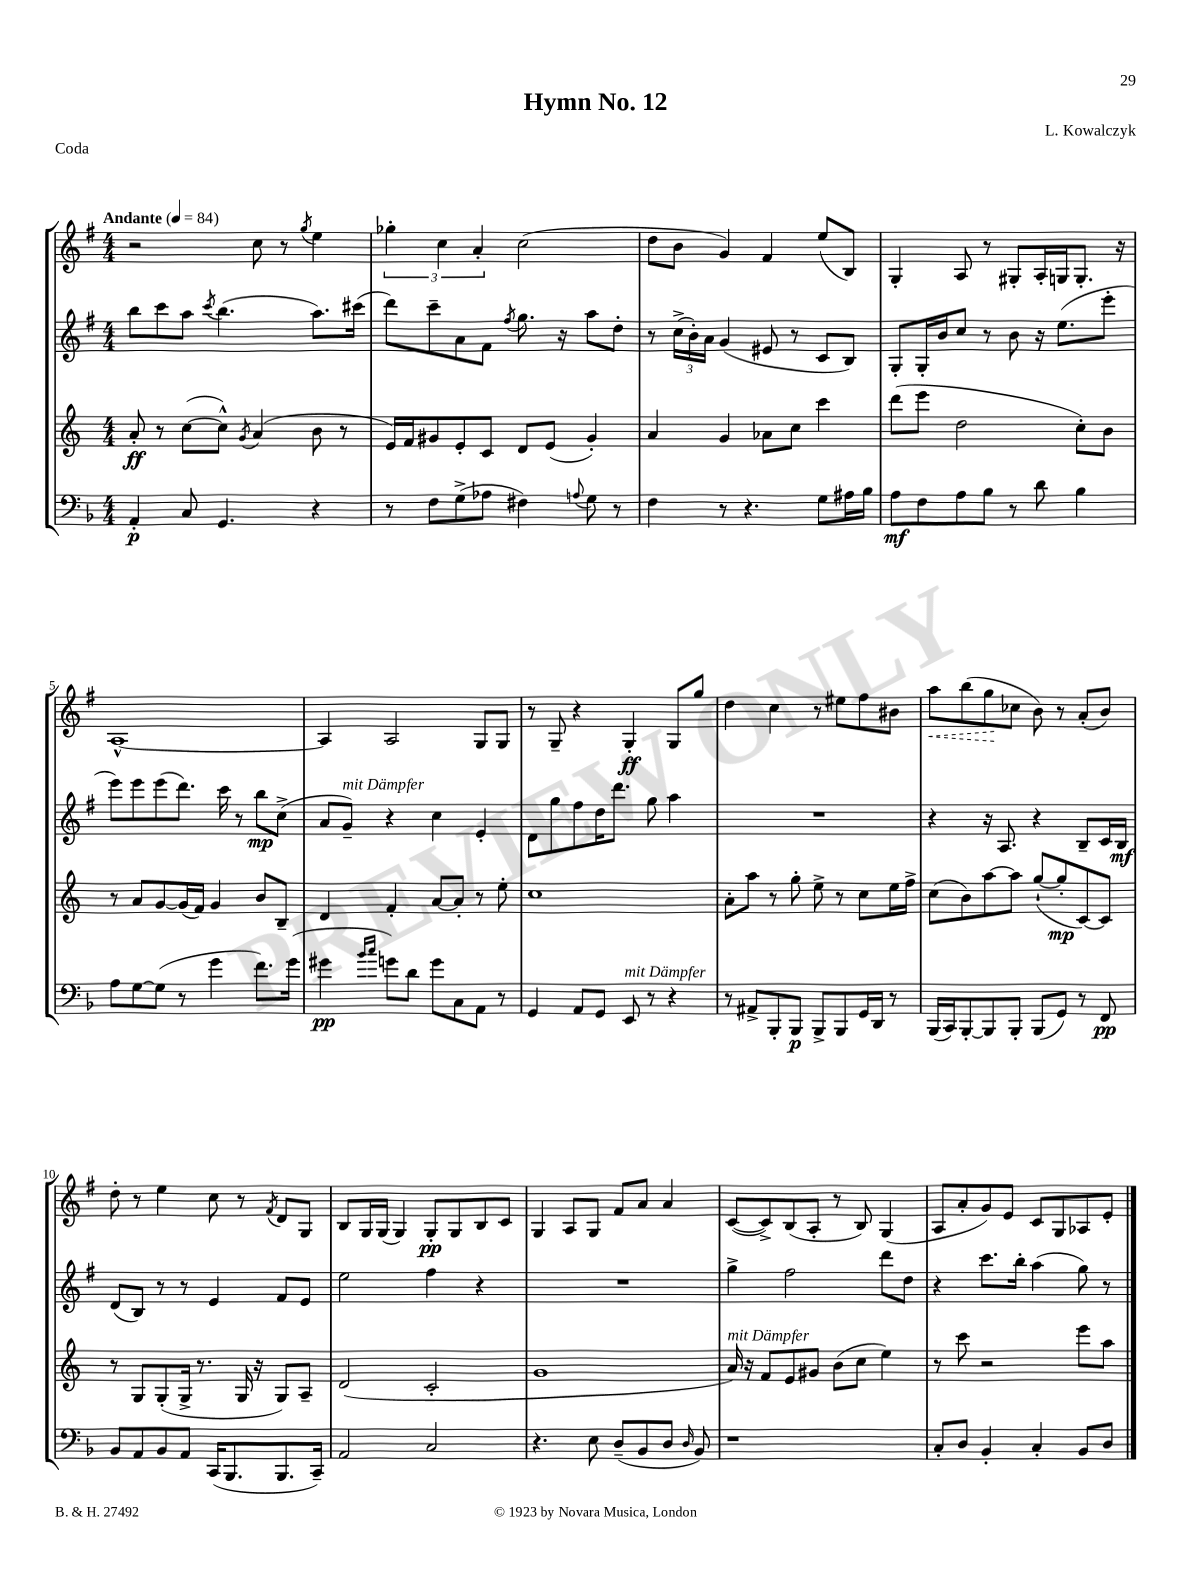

**kern	**kern	**kern	**kern
*staff4	*staff3	*staff2	*staff1
*clefF4	*clefG2	*clefG2	*clefG2
*k[b-]	*k[]	*k[f#]	*k[f#]
*M4/4	*M4/4	*M4/4	*M4/4
*MM84	*MM84	*MM84	*MM84
4AA'/	8a'/	8bb\L	2r
.	8r	8ccc\	.
8C/	([8cc\L	8aa\J	.
.	.	8qccc/	.
4.GG/	8cc^^\]J)	(4.bb\	.
.	8qg/	.	.
.	(4a/	.	8cc\
.	.	.	8r
.	.	.	8qgg/
4r	8b\	8.aa\L)	4ee\
.	8r	.	.
.	.	(16ccc#\Jk	.
=	=	=	=
8r	16e/LL)	8ddd\L)	6gg-'\
.	16f/J	.	.
8F\L	8g#/	8ccc~\	.
.	.	.	6cc\
(8G^\	8e'/	8a\	.
.	.	.	6a'/
8A-\J	8c/J	8f#\J	.
.	.	8qff#/	.
4F#\)	8d/L	8.gg\	(2cc\
.	(8e/J	.	.
.	.	16r	.
8qqA/	.	.	.
8G\	4g#'/)	8aa\L	.
8r	.	8dd'\J	.
=	=	=	=
4F\	4a/	8r	8dd\L
.	.	(24cc^\LL	8b\J
.	.	24b'\)	.
.	.	24a\JJ	.
8r	4g/	(4g/	4g/)
4.r	.	.	.
.	8a-\L	8e#/	4f#/
.	8cc\J	8r	.
8G\L	4ccc\	8c/L	(8ee/L
16A#\L	.	8B/J)	8B/J)
16B-\JJ	.	.	.
=	=	=	=
8A\L	(8ddd\L	8G'/L	4G'/
8F\	8eee\J	16G'/L	.
.	.	16b/J	.
8A\	2dd\	8cc/J	8A/
8B-\J	.	8r	8r
8r	.	8b\	8G#'/L
8d\	.	16r	16A'/L
.	.	(8.ee\L	16G/J
4B-\	8cc'\L)	.	8.G'/J
.	8b\J	8eee'\J	.
.	.	.	16r
=	=	=	=
8A\L	8r	8eee\L)	[1A^^
[8G\	8a/L	8eee\	.
(8G\]J	[8g/	(8eee\	.
8r	(16g/]L	8.ddd\J)	.
.	16f/JJ)	.	.
4g\	4g/	.	.
.	.	16ccc\	.
.	.	8r	.
8.f\L)	8b/L	8bb\L	.
.	8B~/J	(8cc^\J	.
(16g\Jk	.	.	.
=	=	=	=
4g#\	4d/	8a/L	4A/]
.	.	8g~/J)	.
16qqb-/LL	.	.	.
16qqcc/JJ	.	.	.
8g\L)	4f'/	4r	2A/
8d\J	.	.	.
8g\L	[8a/L	4cc\	.
8C\	8a'/]J	.	.
8AA\J	8r	4e'/	8G/L
8r	8ee'\	.	8G/J
=	=	=	=
4GG/	1cc	8d\L	8r
.	.	8gg\	8G~/
8AA/L	.	8ff#\	4r
8GG/J	.	16dd\K	.
.	.	8.ddd\J	.
8EE/	.	.	4G'/
8r	.	8gg\	.
4r	.	4aa\	8G/L
.	.	.	8gg/J
=	=	=	=
8r	8a'\L	1r	4dd\
8AA#^/L	8aa\J	.	.
8BBB-'/	8r	.	4cc\
8BBB-/J	8gg'\	.	.
8BBB-^/L	8ee^\	.	8r
8BBB-/	8r	.	8ee#\L
16GG/L	8cc\L	.	8ff#\
16DD/JJ	.	.	.
8r	16ee\L	.	8b#\J
.	16ff^\JJ	.	.
=	=	=	=
(16BBB-/LL	(8cc\L	4r	8aa\L
16CC/J)	.	.	.
[8BBB-'/	8b\)	.	(8bb\
8BBB-/]	[8aa\	16r	8gg\
.	.	8.A/	.
8BBB-'/J	8aa\]J	.	8cc-\J
(8BBB-/L	([8gg`/L	4r	8b\)
8GG/J)	8gg'/]	.	8r
8r	[8c/)	8B~/L	(8a'/L
8FF/	8c/]J	16c/L	8b/J)
.	.	16B/JJ	.
=	=	=	=
8BB-/L	8r	(8d/L	8dd'\
8AA/	8G/L	8B/J)	8r
8BB-/	(8G'/	8r	4ee\
8AA/J	16G^/Jk	8r	.
.	8.r	.	.
(16CC/LK	.	4e/	8cc\
8.BBB-/	.	.	.
.	16G/	.	8r
.	16r	.	.
.	.	.	8qf#/
8.BBB-/	8G/L)	8f#/L	8d/L
.	8A~/J	8e/J	8G/J
16CC~/Jk)	.	.	.
=	=	=	=
2AA/	(2d/	2ee\	8B/L
.	.	.	16G/L
.	.	.	(16G/JJ
.	.	.	4G/)
2C/	2c'/	4ff#\	8G'/L
.	.	.	8G/
.	.	4r	8B/
.	.	.	8c/J
=	=	=	=
4.r	1g	1r	4G/
.	.	.	8A/L
8E\	.	.	8G/J
(8D~/L	.	.	8f#/L
8BB-/	.	.	8a/J
8D/J	.	.	4a/
16qqD/	.	.	.
8BB-/)	.	.	.
=	=	=	=
1r	16a/)	4gg^\	([8c/L
.	16r	.	.
.	8f/L	.	8c^/])
.	8e/	2ff#\	(8B/
.	8g#/J	.	8A'/J
.	(8b\L	.	8r
.	8cc\J	.	8B/)
.	4ee\)	8ddd\L	(4G/
.	.	8dd\J	.
=	=	=	=
8C'/L	8r	4r	8A/L
8D/J	8ccc\	.	8a'/
4BB-'/	2r	8.ccc\L	8g/)
.	.	.	8e/J
.	.	16bb'\Jk	.
4C'/	.	(4aa\	8c/L
.	.	.	8G/
8BB-/L	8eee\L	8gg\)	8A-/
8D/J	8aa\J	8r	8e'/J
==	==	==	==
*-	*-	*-	*-
